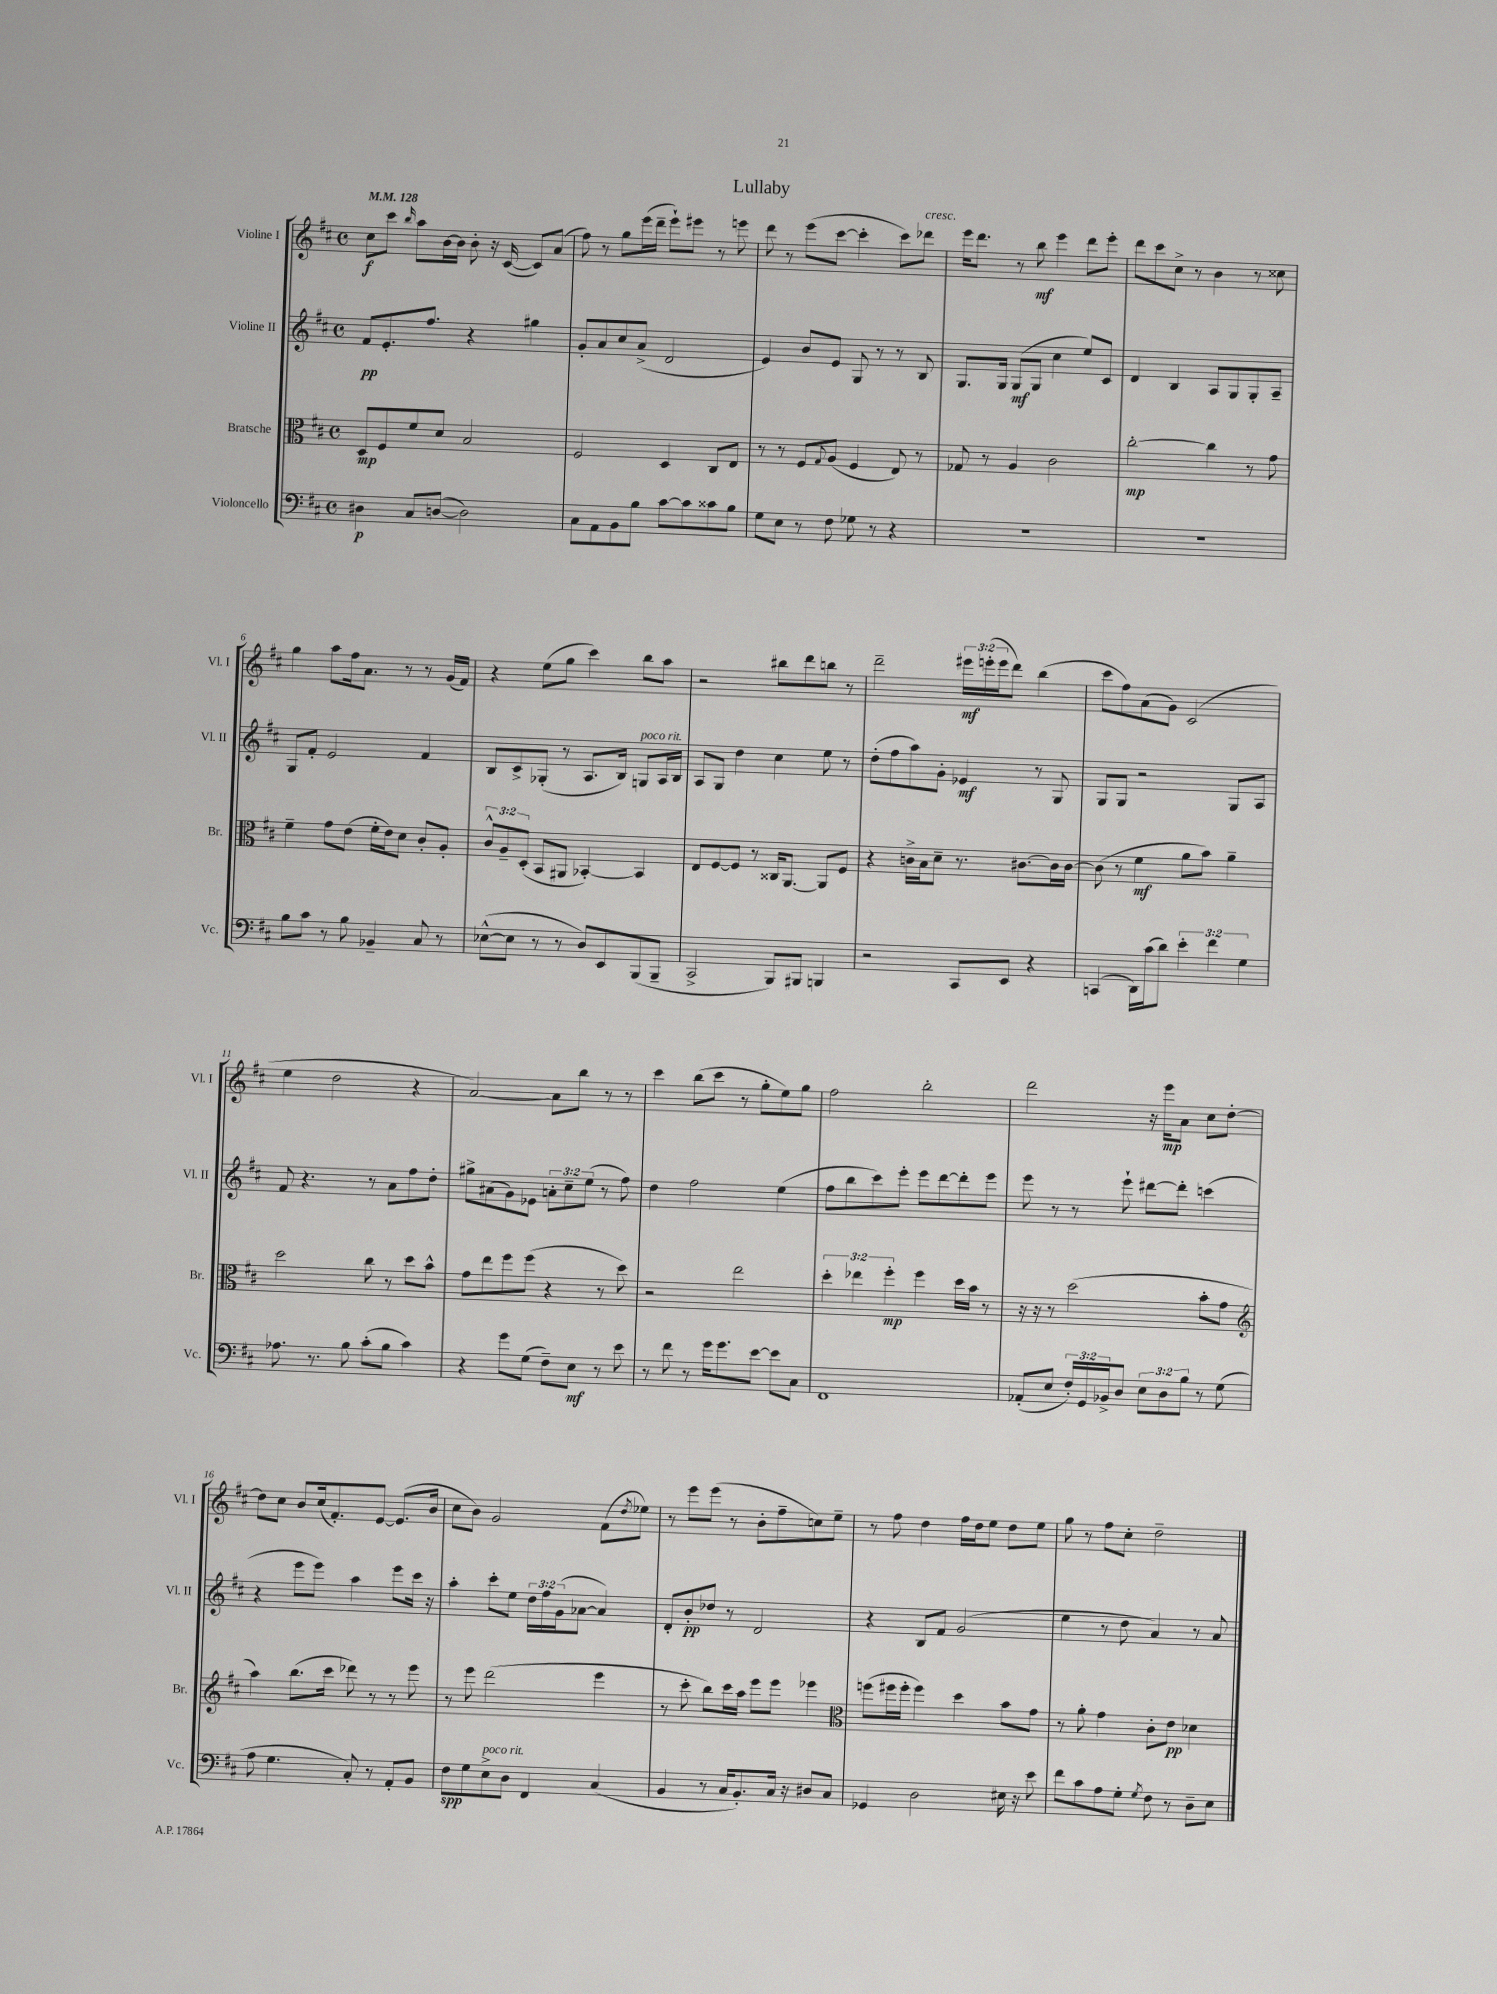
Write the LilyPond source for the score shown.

\header { title = "Lullaby" }
<<
\new StaffGroup <<
\new Staff = "s0" \with { instrumentName = "Violine I" shortInstrumentName = "Vl. I" } {
    \clef treble \key d \major \defaultTimeSignature \time 4/4 \override Staff.TupletNumber.text = #tuplet-number::calc-fraction-text \tempo 4 = 128
    cis''8\f cis'''8 \grace { b''16 } a''8 b'16~ b'16 b'8-. r16 cis'16~( cis'8) a'8( |
    fis''8) r8 g''8 e'''16( d'''16-- e'''8-!) eis'''8 r8 e'''8 |
    d'''8 r8 e'''8( cis'''8~ cis'''4-. cis'''8) des'''8^\markup { \italic "cresc." } |
    e'''16 d'''8. r8 b''8\mf e'''4 d'''8 e'''8-. |
    d'''8 cis'''8 cis''8-> r8 b'4 r8 cisis''8 |
    g''4 a''8 fis''16 a'8. r8 r8 g'16( fis'16) |
    r4 e''8( g''8 cis'''4) b''8 a''8 |
    r2 bis''8 d'''8 b''8 r8 |
    d'''2-- \tuplet 3/2 { eis'''16\mf e'''16-.( e'''16 } d'''8) b''4( |
    cis'''8 fis''8) a'8( g'8) cis'2( |
    e''4 d''2 r4 |
    a'2~) a'8 b''8 r8 r8 |
    cis'''4 b''8( cis'''8 r8 g''8-. e''8) g''8 |
    fis''2 b''2-. |
    d'''2 r16 e'''16\mp a'8 cis''8 d''8~-. |
    d''8 cis''8 b'8 cis''16( fis'8.-.) e'8~ e'8.( b'16 |
    cis''8 b'8) g'2 fis'8( \acciaccatura { d''8 } ees''8) |
    r8 e'''8 e'''8( r8 b'8-. fis''8-- c''8) e''8-- |
    r8 fis''8 d''4 fis''16 d''16 e''8 d''8 e''8 |
    g''8 r8 fis''8 cis''8-. d''2-- \bar "|." |
}
\new Staff = "s1" \with { instrumentName = "Violine II" shortInstrumentName = "Vl. II" } {
    \clef treble \key d \major \defaultTimeSignature \time 4/4 \override Staff.TupletNumber.text = #tuplet-number::calc-fraction-text
    fis'8\pp e'8.-. fis''8. r4 gis''4 |
    g'8-. a'8 cis''8 a'8->( d'2 |
    e'4) b'8 e'8 g8 r8 r8 b8 |
    g8. g16 g8\mf( g8 cis''4 e''8) cis'8 |
    d'4 b4 a8 g8 g8-. a8-- |
    g8 fis'8-. e'2 fis'4 |
    b8 cis'8-> ges8-.( r8 a8. b16) g8^\markup { \italic "poco rit." } a16 b16 |
    a8 g8 d''4 cis''4 e''8 r8 |
    d''8-.( fis''8 a''8) g'8-. ees'4\mf r8 g8 |
    g8 g8 r2 g8 a8 |
    fis'8 r4. r8 a'8 fis''8 d''8-. |
    gis''8-> ais'8( g'8) ees'8 \tuplet 3/2 { a'8-. cis''8-- e''8( } r8 fis''8) |
    d''4 fis''2 e''4( |
    fis''8 b''8 cis'''8) e'''8-. e'''8 d'''8~ d'''8-. e'''8 |
    e'''8 r8 r8 e'''8-! dis'''8~ dis'''8-. c'''4( |
    r4 e'''8 e'''8) a''4 e'''8 cis'''16 r16 |
    a''4-. cis'''8-. e''8 \tuplet 3/2 { d''16 fis''16 g'16( } aes'8~ aes'4) |
    d'8-. b'8-.\pp des''8 r8 d'2 |
    r4 b8 fis'8 g'2( |
    e''4 r8 d''8 a'4) r8 a'8 \bar "|." |
}
\new Staff = "s2" \with { instrumentName = "Bratsche" shortInstrumentName = "Br." } {
    \clef alto \key d \major \defaultTimeSignature \time 4/4 \override Staff.TupletNumber.text = #tuplet-number::calc-fraction-text
    d8\mp fis8 fis'8 d'8 b2 |
    fis2 d4 cis8 e8 |
    r8 r8 fis8 \appoggiatura { g8 } a8( fis4 e8) r8 |
    ges8 r8 a4 cis'2 |
    cis''2~-.\mp cis''4 r8 g'8 |
    fis'4-- g'8 e'8( fis'16-. e'16) d'8 cis'8-. a8-. |
    \tuplet 3/2 { cis'8-^ a8-- d8-.( } b,8 ais,8 bes,4~-.) bes,4 |
    e8 fis8~ fis8 r8 cisis16 a,8.~ a,8 fis8 |
    r4 c'16-> b16 d'8-- r8. cis'8.~ cis'16 cis'16~ |
    cis'8( r8 fis'4\mf a'8 b'8) a'4-- |
    d''2 cis''8 r8 d''8 b'8-^ |
    g'8 e''8 fis''8 fis''8( r4 r8 d''8) |
    r2 e''2 |
    \tuplet 3/2 { d''4-. ees''4 fis''4-.\mp } fis''4 d''16 b'16 r8 |
    r16 r16 r8 d''2( b'8-. g'8 |
    \clef treble a''4) b''8.( cis'''16 des'''8) r8 r8 e'''8 |
    r8 e'''8 d'''2( e'''4 |
    r8 cis'''8-. b''8) cis'''16 a''16 e'''8 e'''8 ees'''4 |
    \clef alto f''8( fis''16 fis''16-. fis''4) d''4 b'8 g'8 |
    r8 a'8-. g'4 cis'8-. e'8\pp des'4 \bar "|." |
}
\new Staff = "s3" \with { instrumentName = "Violoncello" shortInstrumentName = "Vc." } {
    \clef bass \key d \major \defaultTimeSignature \time 4/4 \override Staff.TupletNumber.text = #tuplet-number::calc-fraction-text
    dis4\p cis8 d8~( d2) |
    cis8 a,8 b,8 b8 cis'8~ cis'8 cisis'8 b8 |
    g8 e8 r8 fis8 ges8 r8 r4 |
    R1 |
    R1 |
    b8 cis'8 r8 b8 bes,4-- cis8 r8 |
    ees8~-^( ees8 r8 r8 d8) e,8 b,,8( b,,8-- |
    cis,2-> b,,8) bis,,8 b,,4 |
    r2 cis,8 e,8 r4 |
    c,4( d,16) cis'16( d'8) \tuplet 3/2 { e'4-. fis'4 g4 } |
    aes8. r8. b8 cis'8-.( b8 cis'4) |
    r4 g'8 g8( fis8--) e8\mf r8 e'8 |
    r8 fis'8 r8 g'16 g'8. e'8~ e'8 cis8 |
    fis,1 |
    aes,8-.( e8 \tuplet 3/2 { fis16-.) g,16 bes,16-> } d8 \tuplet 3/2 { e8 d8 b8 } r8 g8( |
    a8 g4. cis8-.) r8 a,8-. b,8 |
    fis8\spp g8 e8->^\markup { \italic "poco rit." } d8 fis,4 cis4( |
    b,4 r8 cis16 b,8.-.) cis16 r16 dis8 cis8 |
    ges,4 d2 eis16 r16 e'8 |
    fis'8 cis'8 a8 g8-. \acciaccatura { g8 } fis8 r8 d8-- e8 \bar "|." |
}
>>
>>
